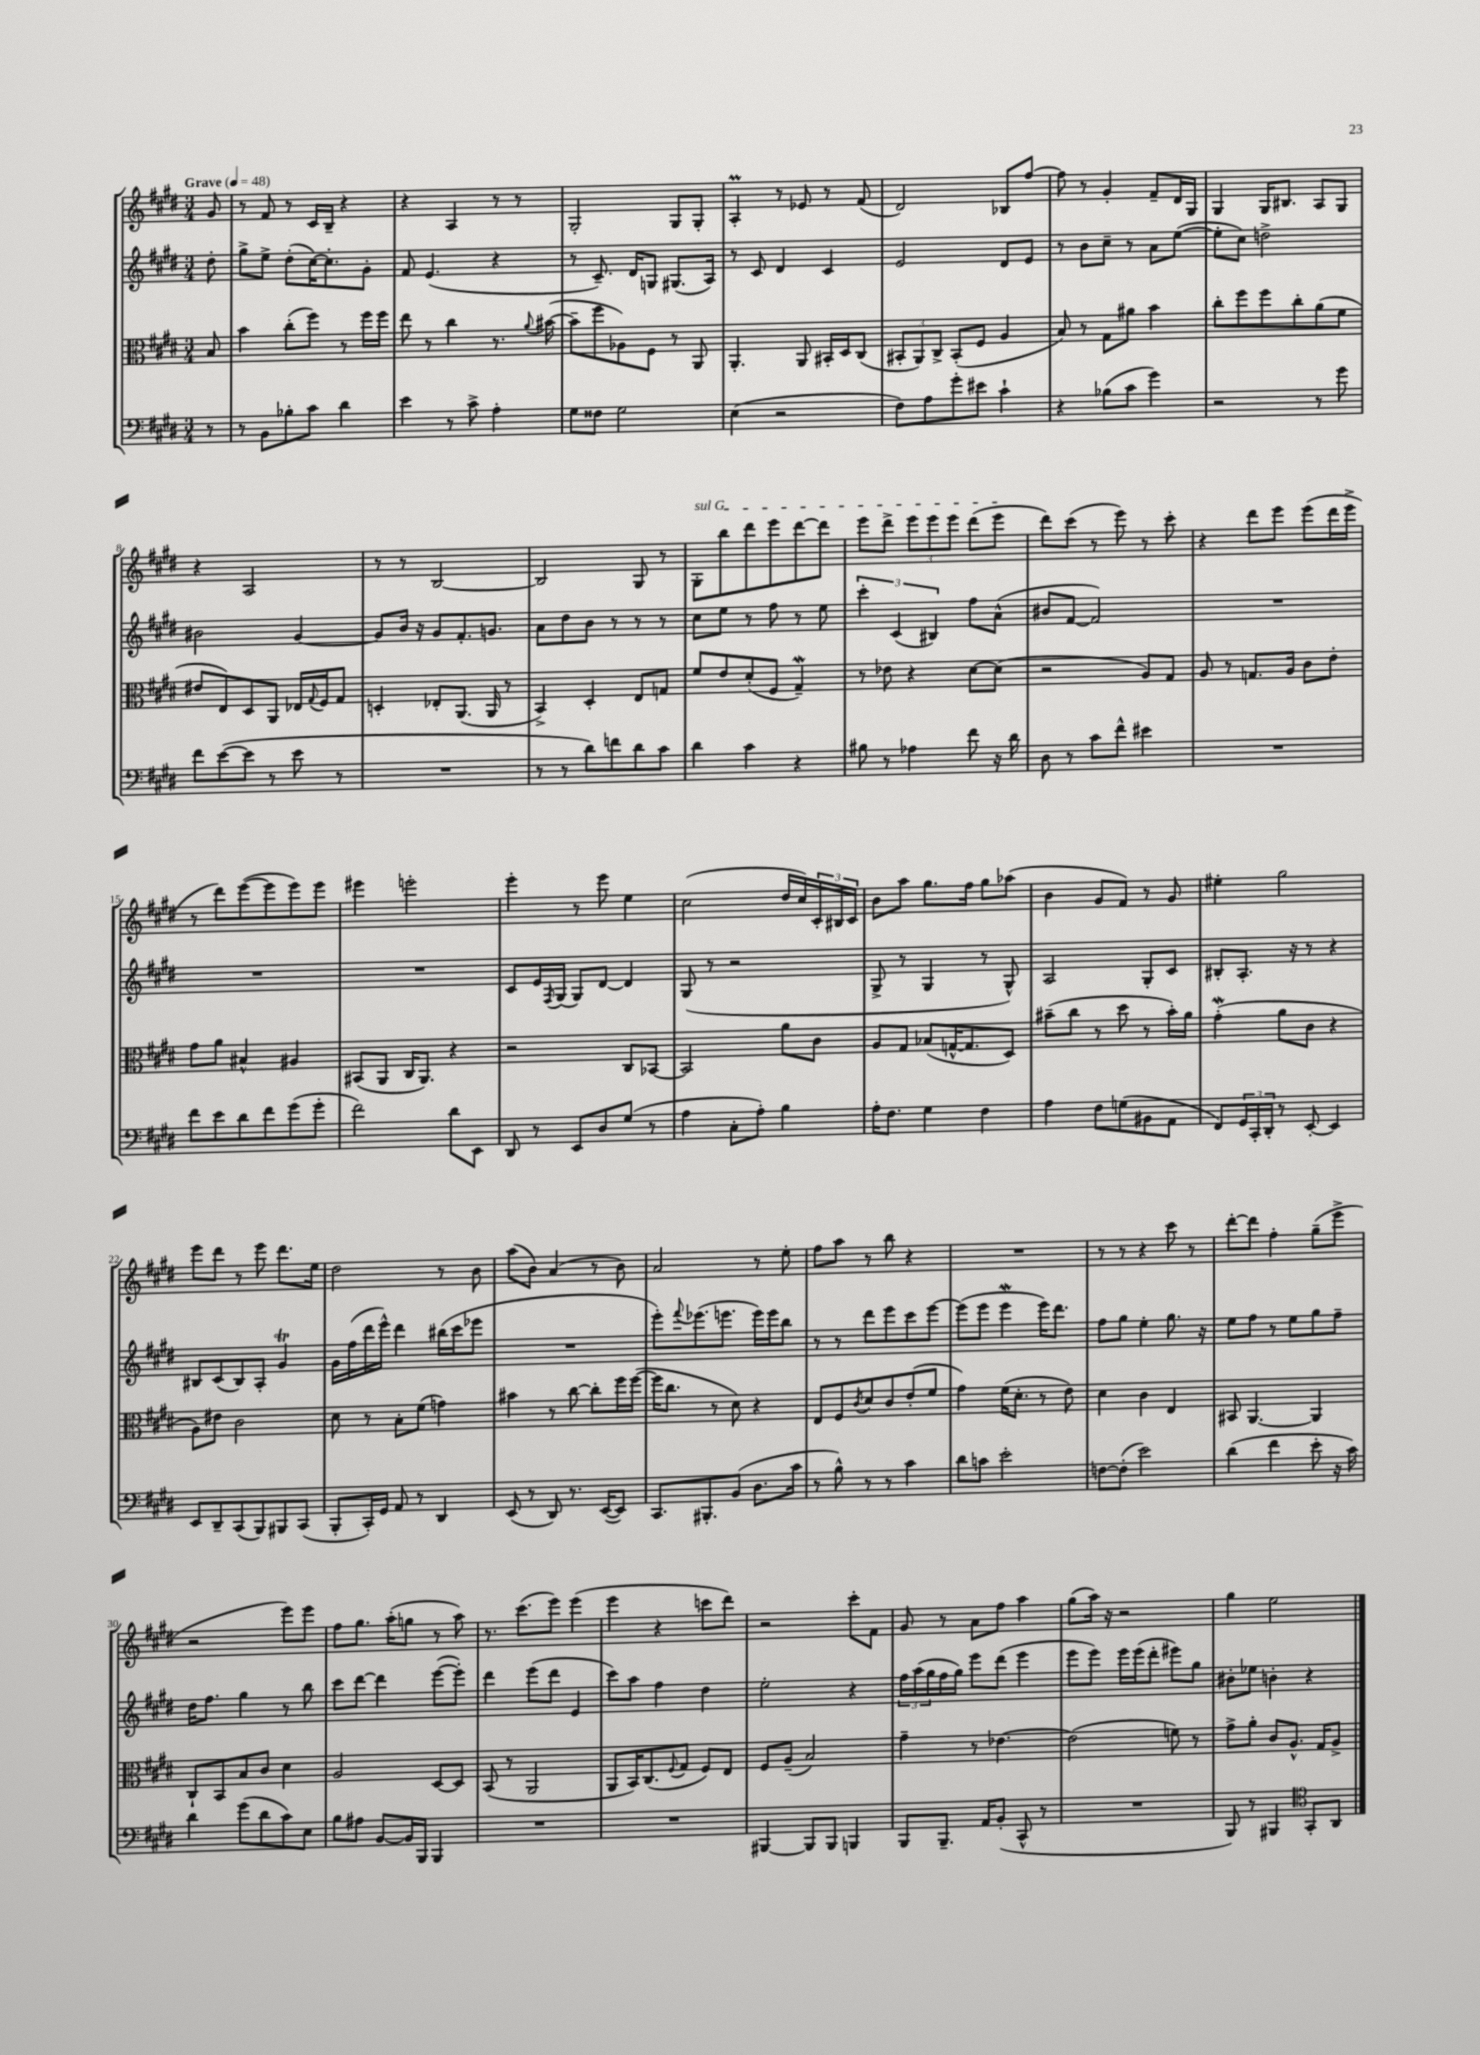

**kern	**kern	**kern	**kern
*staff4	*staff3	*staff2	*staff1
*clefF4	*clefC3	*clefG2	*clefG2
*k[f#c#g#d#]	*k[f#c#g#d#]	*k[f#c#g#d#]	*k[f#c#g#d#]
*M3/4	*M3/4	*M3/4	*M3/4
*MM48	*MM48	*MM48	*MM48
8r	8B	8dd#'	8g#
=	=	=	=
8r	4b	8gg#^	8r
8BB	.	8ee^	8f#
8B-'	(8cc#'	(8dd#'	8r
8c#	8ff#)	[16cc#)	16c#
.	.	8.cc#']	16B~
4d#	8r	.	4r
.	16ff#	8g#'	.
.	16ff#	.	.
=	=	=	=
4e	8ee	8f#	4r
.	8r	(4.e	.
8r	4cc#	.	4A
8c#^	.	.	.
4A'	8.r	4r	8r
.	.	.	8r
.	8qqa	.	.
.	([16b#	.	.
=	=	=	=
8G#	8b#~]	8r	2G#'
8F##	8ff#	8.c#~)	.
2G#	8A-)	.	.
.	.	16d#	.
.	8F#	8G	.
.	8r	(8.G#	8G#
.	8AA	.	8G#'
.	.	16A)	.
=	=	=	=
(4E	4.AA'	8r	4A'
.	.	8c#	.
2r	.	4d#	8r
.	8AA	.	8e-
.	16BB#'	4c#	8r
.	16D#	.	.
.	(8C#	.	(8f#
=	=	=	=
8F#)	12BB#'	2e	2d#)
.	12AA)	.	.
8A	.	.	.
.	12C#^	.	.
8g#'	(8BB#'	.	.
8e#	8F#	.	.
4c#`	4A	8d#	8B-
.	.	8e	[8ff#
=	=	=	=
4r	8B)	8r	8ff#]
.	8r	8b	8r
(8B-	8G#	8cc#~	4g#'
8c#	8a#	8r	.
4g#)	4b	8a	8f#~
.	.	([8ee	16d#
.	.	.	16G#
=	=	=	=
2r	8cc#'	8ee']	4G#
.	8ff#	8cc#)	.
.	8ff#	2dd^	16G#
.	.	.	8.B#
.	8cc#'	.	.
8r	(8a	.	8A
8g#	8f#	.	8G#
=	=	=	=
8f#	8e#	2b#	4r
([8e	8E)	.	.
8e]	8D#	.	2A
8r	8AA	.	.
8e	16E-	[4g#	.
.	8qqG#	.	.
.	16F#	.	.
8r	8G#	.	.
=	=	=	=
2.r	4D'	8g#]	8r
.	.	16b	8r
.	.	16r	.
.	8E-'	8g#	[2B
.	(8.AA	8.f#'	.
.	16AA	8.g	.
.	8r	.	.
=	=	=	=
8r	4BB^)	8a	2B]
8r	.	8dd#	.
8d#)	4D#'	8b	.
8f	.	8r	.
8d#	8E	8r	8G#
8c#	8G	8r	8r
=	=	=	=
4d#	8f#	8cc#	8G#'
.	8e	8ee	8bb
4c#	(8d#'	8r	8ddd#
.	8F#	8ff#	8eee
4r	4G#~)	8r	[8ddd#
.	.	8ee	8ddd#]
=	=	=	=
8B#	8r	6ccc#'	8eee
8r	8e-	.	8ddd#^
.	.	(6c#	.
4A-	4r	.	12eee
.	.	6B#)	12eee
.	.	.	12eee
8f#	[8d#	8ff#	(8ddd#
16r	(8d#]	(8a^^	8eee
16d#	.	.	.
=	=	=	=
8D#	2r	8b#	8ddd#)
8r	.	[8f#	(8ccc#
8c#	.	2f#])	8r
8f#^^	.	.	8eee)
4e#	8A)	.	8r
.	8G#	.	8ccc#'
=	=	=	=
2.r	8A	2.r	4r
.	8r	.	.
.	8.G	.	8ddd#
.	.	.	8eee
.	16A	.	.
.	8c#	.	(8eee
.	8e'	.	16ddd#
.	.	.	16eee^
=	=	=	=
8f#	8g#	2.r	8r
8e	8a	.	8ddd#)
8d#	4B#^^	.	([8eee
8f#	.	.	8eee]
(8g#	4A#	.	8eee)
8g#'	.	.	8eee
=	=	=	=
2f#)	(8BB#	2.r	4eee#
.	8AA	.	.
.	16C#	.	2eee'
.	8.AA)	.	.
8d#	4r	.	.
8EE	.	.	.
=	=	=	=
8DD#	2r	8c#	4eee'
8r	.	16e	.
.	.	8qF#	.
.	.	(16G#	.
8EE	.	8G#)	8r
8D#	.	[8d#	8eee
(8G#	8C#	4d#]	4ee
8r	[8BB-	.	.
=	=	=	=
4A	2BB-]	(8G#	(2cc#
.	.	8r	.
8C#'	.	2r	.
8A')	.	.	.
4B	8a	.	16dd#
.	.	.	16cc#)
.	8c#	.	24c#'
.	.	.	24B#
.	.	.	24c#
=	=	=	=
16A'	8A	8G#^	8b
8.F#	.	.	.
.	8G#	8r	8aa
4G#	(8B-	4G#	8.gg#
.	[16G^^	.	.
.	8.G]	.	16ff#
4F#	.	8r	8gg#
.	8D#)	8G#^^)	(8aa-
=	=	=	=
4A	(8b#~	2A	4b
.	8cc#	.	.
8F#	8r	.	8g#
(8G	8dd#	.	8f#)
8BB#	8r	8G#'	8r
8AA	16b#')	8c#	8g#
.	16a	.	.
=	=	=	=
8FF#)	(4g#'	8B#'	4ee#'
24GG#	.	8.A'	.
24CC#'	.	.	.
24DD#'	.	.	.
8r	8a	.	2gg#
.	.	16r	.
[8EE'	8c#	8r	.
4EE]	4r	4r	.
=	=	=	=
8EE	8A)	8B#	8eee
8DD#~	8e#	(8c#	8ddd#
(8CC#	2c#	8B#)	8r
8BBB)	.	8A'	8eee
8BBB#	.	4g#	8.ddd#
(8CC#	.	.	.
.	.	.	16ee
=	=	=	=
8BBB'	8d#	16g#	2dd#
.	.	(16ff#	.
16CC#')	8r	16ddd#	.
16GG#	.	16eee^^)	.
8AA	8B'	4ddd#	.
8r	(8f#	.	.
4DD#	4g)	(16bb#	8r
.	.	16ccc#	.
.	.	8eee-	8b
=	=	=	=
(8EE	4b#	2.r	(8aa
8r	.	.	8b)
8DD#)	8r	.	(4a
8.r	[8cc#	.	.
.	8cc#']	.	8r
([16EE	.	.	.
8EE])	16ff#	.	8b)
.	([16ff#	.	.
=	=	=	=
8.CC#	16ff#]	8eee')	2a
.	8.cc#	.	.
.	.	8qqfff#	.
.	.	(8.eee-	.
8.BBB#'	.	.	.
.	8r	.	.
.	.	8.eee	.
(8BB	8d#)	.	.
8.D#	4r	16eee)	8r
.	.	16eee	.
.	.	8bb	8ee'
16c#	.	.	.
=	=	=	=
8r	8E	8r	8ff#
8B^^)	8F#	8r	8aa
.	8qc#	.	.
8r	8d#	8ddd#	8r
8r	8c#	8eee	8bb
4c#	(8e'	8ccc#	4r
.	8f#	[8eee	.
=	=	=	=
8d#	4g#)	(8eee]	2.r
8c	.	8eee	.
2e'	(16f#	4eee	.
.	8.d#'	.	.
.	8r	16eee)	.
.	.	8.ddd#	.
.	8e)	.	.
=	=	=	=
[8F	4d#	8ff#	8r
(8F']	.	8gg#	8r
2e)	4c#	4ee'	4r
.	4E	8.gg#	8ccc#
.	.	.	8r
.	.	16r	.
=	=	=	=
(4d#	8BB#	8ee	[8ddd#'
.	[4.AA	8ff#	8ddd#]
4f#	.	8r	4ff#'
.	.	8ee	.
8e'	4AA]	8gg#	(8gg#~
16r	.	8ff#~	8eee^
16c#)	.	.	.
=	=	=	=
4d#	8C#`	16dd#	2r
.	.	8.ff#	.
.	8BB	.	.
(8g#	8B	4gg#	.
8d#	8c#	.	.
8c#)	4d#	8r	8eee)
8E	.	8bb	8eee
=	=	=	=
8B	2A	8ccc#	8ff#
8A#	.	[8ddd#	8.gg#
[8BB	.	4ddd#]	.
.	.	.	(16aa'
16BB]	.	.	8gg
16BBB	.	.	.
4BBB	[8D#	([8eee	8r
.	8D#]	8eee'])	8aa)
=	=	=	=
2.r	(8BB	4ddd#	8.r
.	8r	.	.
.	.	.	(8.ccc#
.	2AA	(8eee	.
.	.	8ddd#	8eee)
.	.	4e	(4eee
=	=	=	=
2.r	8AA	8ccc#)	4eee
.	16BB)	8aa	.
.	(8.C#	.	.
.	.	4ff#	4r
.	8qqF#	.	.
.	8G#	.	.
.	8F#)	4dd#	8ccc
.	8E	.	8ddd#)
=	=	=	=
[4BBB#	8F#	2ee'	2r
.	(8A~	.	.
8BBB#]	2B)	.	.
8BBB#	.	.	.
4BBB	.	4r	8ccc#'
.	.	.	8f#
=	=	=	=
8BBB	4g#~	24ff#	8g#
.	.	(24aa	.
.	.	24gg#	.
8.BBB~	.	16ff#	8r
.	.	16gg#)	.
.	8r	8eee	8a
16AA	.	.	.
(8BB'	[4.e-	(8ddd#	8ff#
8CC#^^	.	4eee	4aa
8r	.	.	.
=	=	=	=
2.r	(2e-]	8eee	(8gg#
.	.	8eee)	16aa)
.	.	.	16r
.	.	16eee	2r
.	.	(16eee	.
.	.	8ddd#'	.
.	8f)	8eee#)	.
.	8r	8gg#	.
=	=	=	=
8BBB)	8g#^	8b#'	4gg#
8r	8a'	8ee-	.
4BBB#	8c#	4b'	2ee
.	8.A^^	.	.
*clefC4	*	*	*
8GG#'	.	4r	.
.	16G#	.	.
8AA	8A^	.	.
==	==	==	==
*-	*-	*-	*-
